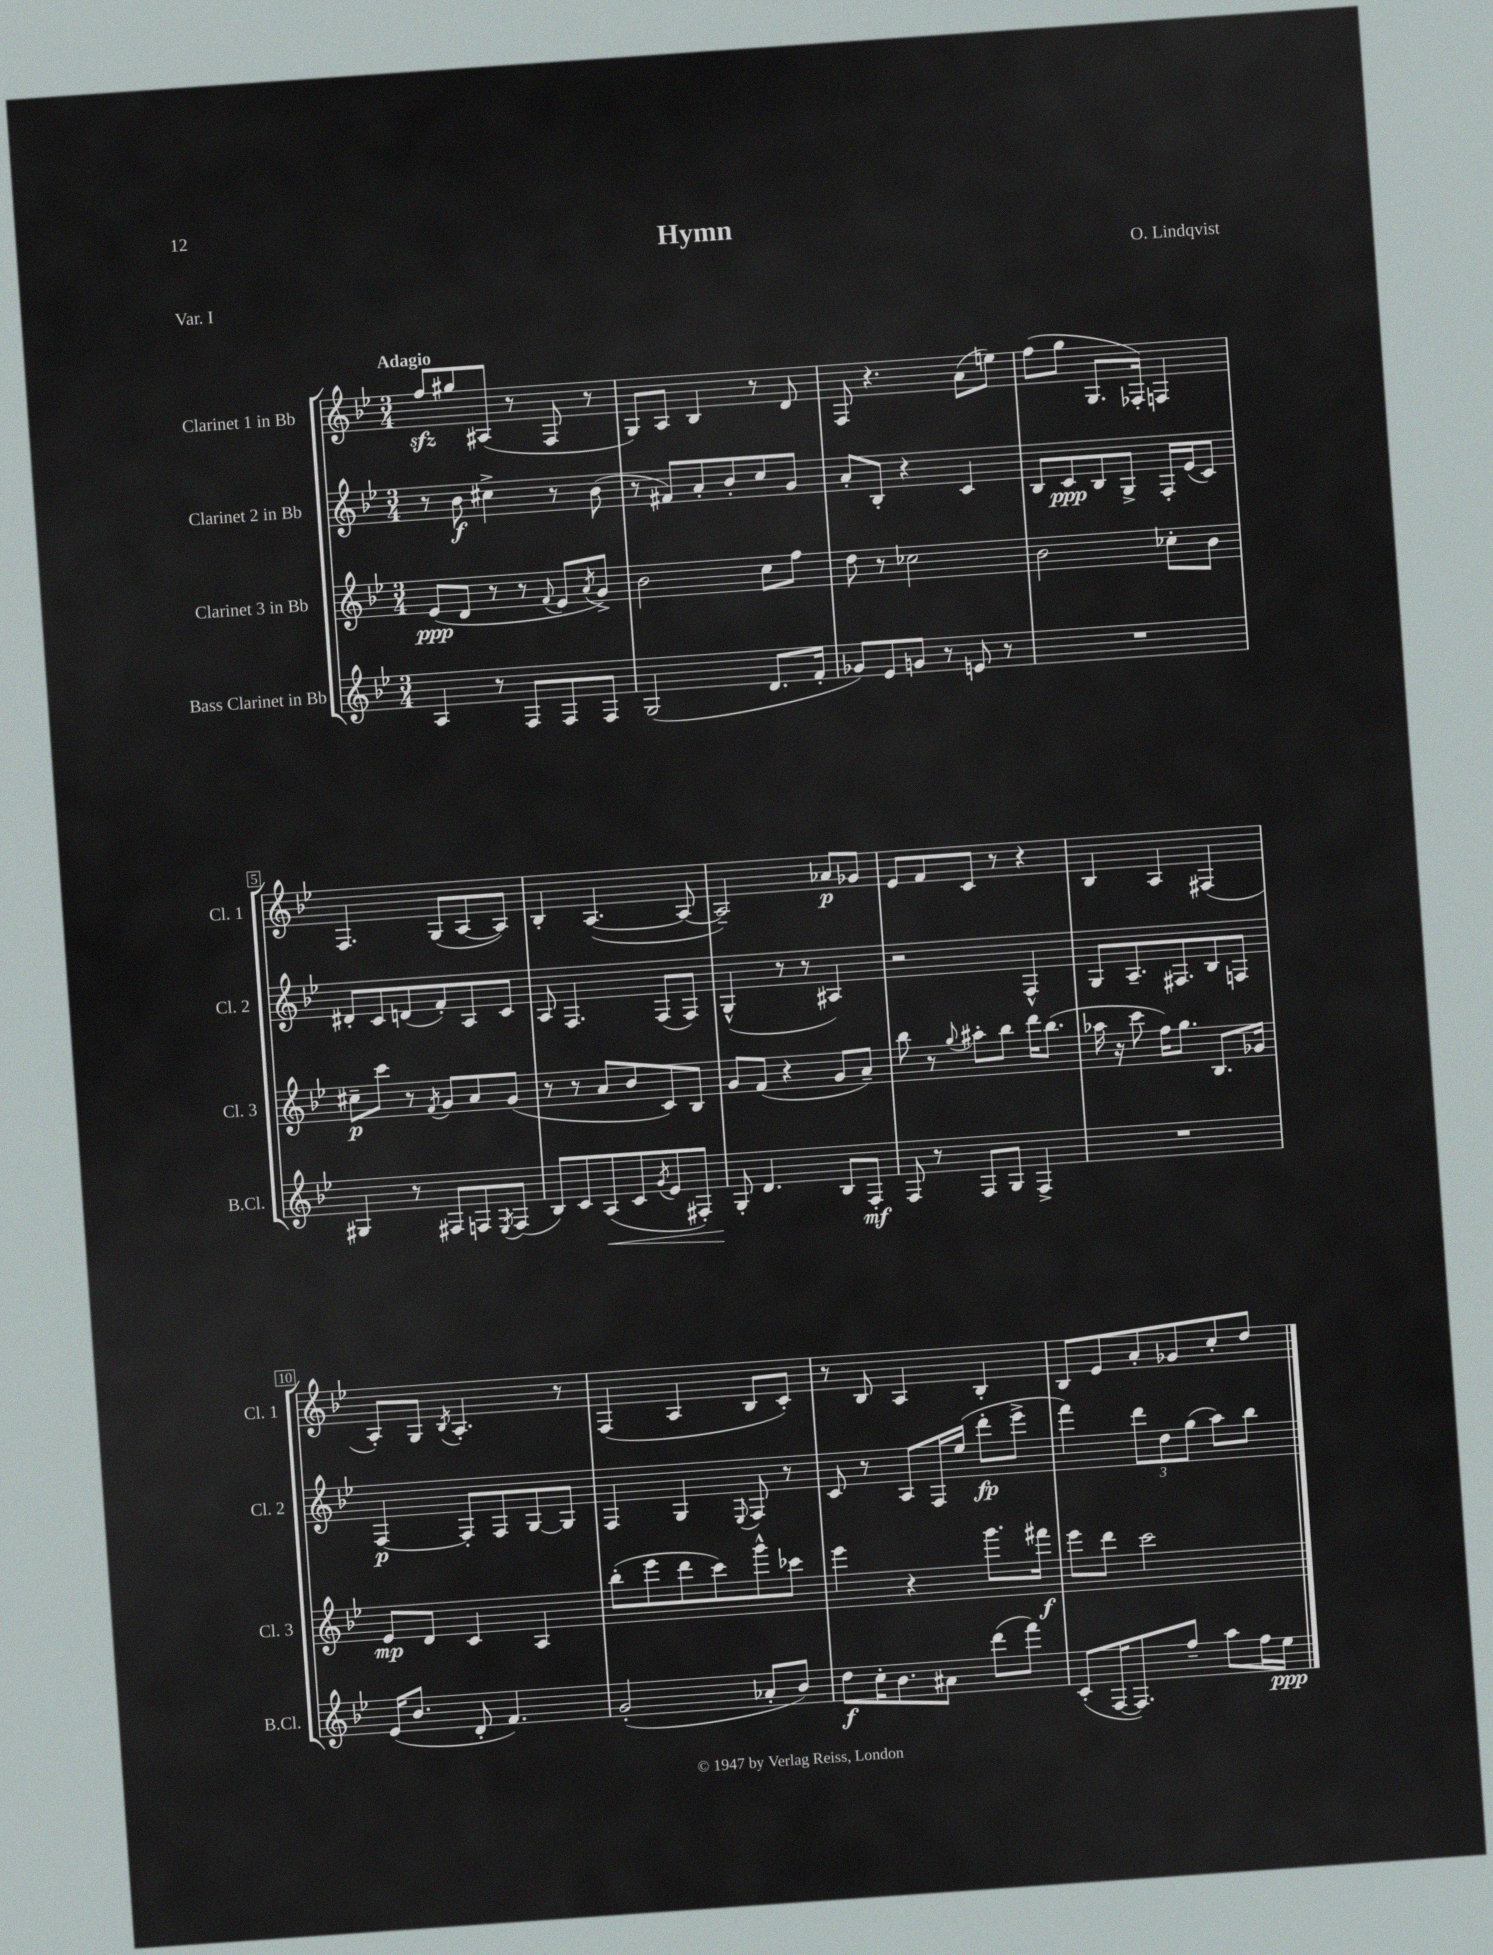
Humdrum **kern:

**kern	**kern	**kern	**kern
*staff4	*staff3	*staff2	*staff1
*clefG2	*clefG2	*clefG2	*clefG2
*k[b-e-]	*k[b-e-]	*k[b-e-]	*k[b-e-]
*M3/4	*M3/4	*M3/4	*M3/4
4A	(8e-	8r	8ff
.	8d	8b-	8gg#
8r	8r	4cc#^	(8A#
8F	8r	.	8r
.	8qqf	.	.
8F	8e-	8r	8F
.	8qa	.	.
8F	8g^)	(8b-	8r
=	=	=	=
(2G	2b-	8r	8G)
.	.	8f#)	8A
.	.	8a'	4B-
.	.	8b-'	.
8.d	8cc	8cc	8r
.	8ff	8g	8d
16f'	.	.	.
=	=	=	=
8g-)	8dd	8a'	8F
8e-	8r	8B-'	4.r
8g	2cc-	4r	.
8r	.	.	.
8e	.	4c	(8a
8r	.	.	8ee)
=	=	=	=
2.r	2b-	8B-	(8ff
.	.	8c	8gg
.	.	8B-	8.G
.	.	8G^	.
.	.	.	16F-')
.	8cc-'	16F'	4F
.	.	(16e-	.
.	8b-	8c)	.
=	=	=	=
4G#	8cc#~	8d#'	4.F
.	8ccc	8c	.
8r	8r	(8d	.
.	8qf	.	.
8F#	8g	8f')	(8G
8F	8a	8A	[8A
8qE-	.	.	.
(8F	(8g	8c	8A])
=	=	=	=
8B-)	8r	8A	4B-'
8c	8r	4.F	.
(8A	8a	.	([4.A
8c	8b-	.	.
8qg	.	.	.
8e-	8c)	(8F	.
8F#')	8B-	8F)	8A_
=	=	=	=
8G'	8g	(4G^^	2A~])
4.d	(8f	.	.
.	4r	8r	.
.	.	8r	.
8B-	8g	4A#)	8a-
8F'	8a~)	.	8g-
=	=	=	=
8F	8bb-	2r	8e-
8r	8r	.	8f
.	8qqgg	.	.
8F	8aa#'	.	8c
8G	8bb-	.	8r
4F^	16ddd	4F^^	4r
.	(8.bb-	.	.
=	=	=	=
2.r	16aa-	8G	4B-
.	16r	.	.
.	8ccc	8.A~	.
.	16ff)	.	4A
.	8.gg	8.F#	.
.	8.B-	8B-	(4F#
.	.	8F	.
.	16g-	.	.
=	=	=	=
(16e-	8e-	[4F	8A')
8.b-	.	.	.
.	8d	.	8G
.	.	.	8qB-
8d'	4c	8F']	4.A'
4.f)	.	8F	.
.	4A	[8G	.
.	.	8G]	8r
=	=	=	=
(2g'	(8bb-'	4F	(4F
.	8eee-	.	.
.	8ddd	4G	4A
.	8ccc)	.	.
.	.	8qqE-	.
8a-'	8ggg^^	8F	8B-
8b-)	8ccc-	8r	8c')
=	=	=	=
8dd	4eee-	8c	8r
16cc'	.	8r	8B-
8.b-	.	.	.
.	4r	8A	4A
8a#	.	16F	.
.	.	(16ee-	.
(8ddd	8.ggg	8ddd'	4B-'
8fff)	.	8eee-^	.
.	16fff#	.	.
=	=	=	=
(8c'	8eee-	4fff)	8B-
[16F	8ddd	.	8e-
8.F])	.	.	.
.	2ccc	12ddd	8a'
.	.	12dd	.
8ff~	.	.	8g-
.	.	(12gg	.
8aa	.	8aa)	8cc'
16ff	.	8bb-	8dd
16ee-	.	.	.
==	==	==	==
*-	*-	*-	*-
